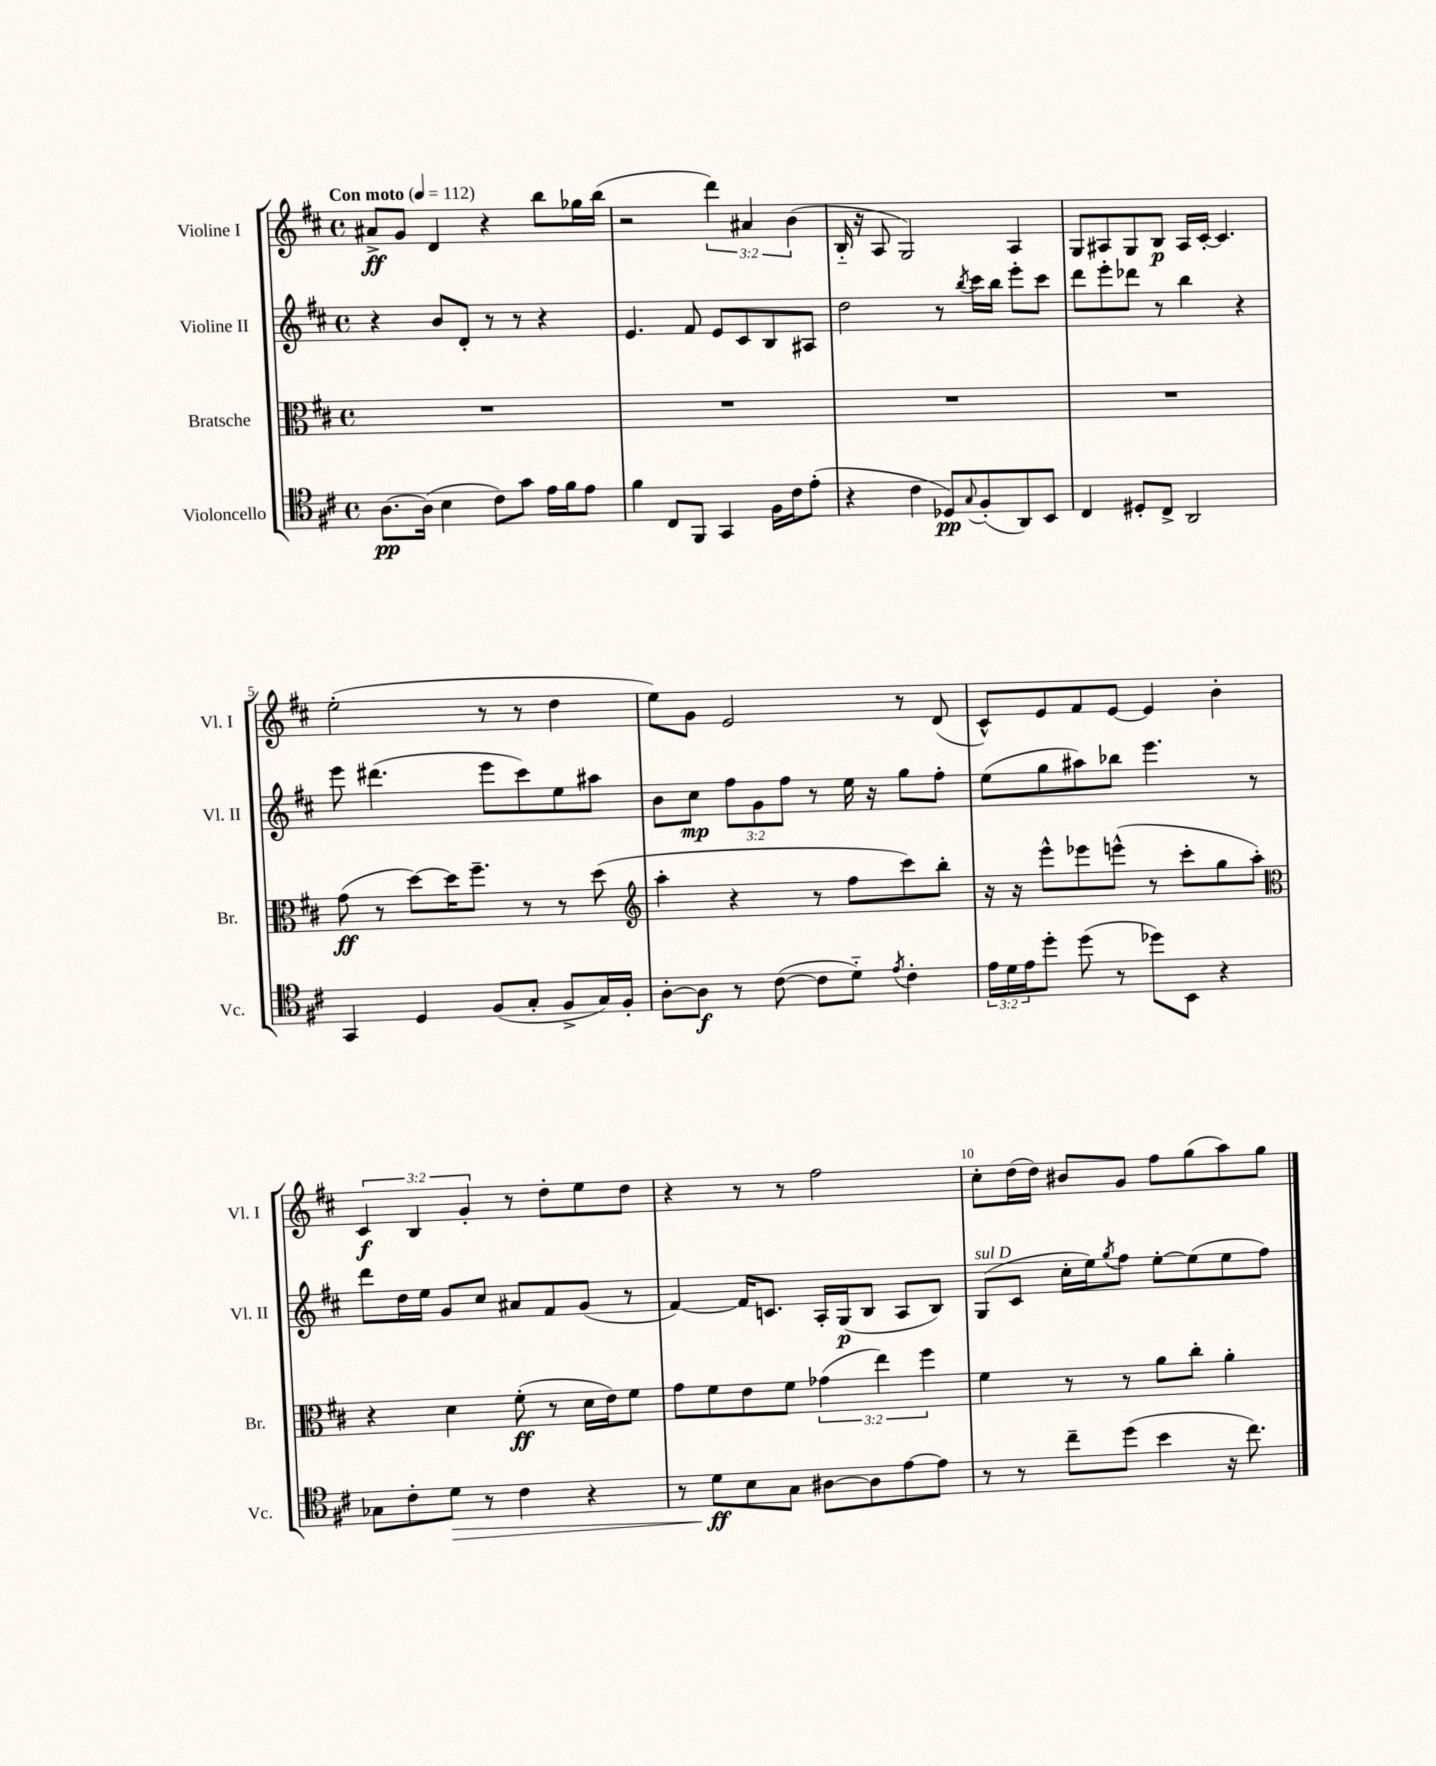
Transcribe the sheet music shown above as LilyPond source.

<<
\new StaffGroup <<
\new Staff = "s0" \with { instrumentName = "Violine I" shortInstrumentName = "Vl. I" } {
    \clef treble \key d \major \defaultTimeSignature \time 4/4 \override Staff.TupletNumber.text = #tuplet-number::calc-fraction-text \tempo "Con moto" 4 = 112
    ais'8->\ff g'8 d'4 r4 b''8 ges''16 b''16( |
    r2 \tuplet 3/2 { d'''4) ais'4 b'4( } |
    b16-_ r16 a8 g2) a4 |
    g8 ais8 g8 b8\p ais16 cis'16~-. cis'4. |
    e''2-.( r8 r8 d''4 |
    e''8) g'8 e'2 r8 d'8( |
    cis'8-^) e'8 fis'8 e'8~ e'4 b'4-. |
    \tuplet 3/2 { cis'4\f b4 g'4-. } r8 d''8-. e''8 d''8 |
    r4 r8 r8 fis''2 |
    cis''8-. d''16( d''16) bis'8 g'8 fis''8 g''8( a''8) g''8 \bar "|." |
}
\new Staff = "s1" \with { instrumentName = "Violine II" shortInstrumentName = "Vl. II" } {
    \clef treble \key d \major \defaultTimeSignature \time 4/4 \override Staff.TupletNumber.text = #tuplet-number::calc-fraction-text
    r4 b'8 d'8-. r8 r8 r4 |
    e'4. fis'8 e'8 cis'8 b8 ais8 |
    d''2 r8 \acciaccatura { b''8 } cis'''16 b''16 e'''8-. cis'''8 |
    d'''8 e'''8-. des'''8 r8 b''4 r4 |
    e'''8 dis'''4.( e'''8 cis'''8) e''8 ais''8 |
    b'8 cis''8\mp \tuplet 3/2 { fis''8 g'8 fis''8 } r8 e''16 r16 g''8 fis''8-. |
    e''8( g''8 ais''8) bes''8 e'''4. r8 |
    d'''8 d''16 e''16 g'8 cis''8 ais'8 fis'8 g'8( r8 |
    fis'4~) fis'16 c'8. a16-. g16\p( b8 a8 b8) |
    g8^\markup { \italic "sul D" }( cis'8 cis''16-. e''16) \acciaccatura { g''8 } fis''8 e''8~-. e''8( e''8 fis''8) \bar "|." |
}
\new Staff = "s2" \with { instrumentName = "Bratsche" shortInstrumentName = "Br." } {
    \clef alto \key d \major \defaultTimeSignature \time 4/4 \override Staff.TupletNumber.text = #tuplet-number::calc-fraction-text
    R1 |
    R1 |
    R1 |
    R1 |
    g'8\ff( r8 d''8~) d''16 fis''8.-- r8 r8 d''8( |
    \clef treble a''4-. r4 r8 fis''8 cis'''8) b''8-. |
    r16 r16 e'''8-^ ees'''8 e'''8-^( r8 cis'''8-. g''8 a''8-.) |
    \clef alto r4 d'4 fis'8-.\ff( r8 d'16 e'16) fis'8 |
    g'8 fis'8 e'8 fis'8 \tuplet 3/2 { ges'4( e''4) fis''4 } |
    fis'4 r8 r8 a'8 cis''8-. a'4-. \bar "|." |
}
\new Staff = "s3" \with { instrumentName = "Violoncello" shortInstrumentName = "Vc." } {
    \clef tenor \key d \major \defaultTimeSignature \time 4/4 \override Staff.TupletNumber.text = #tuplet-number::calc-fraction-text
    a8.~\pp a16( b4 cis'8) g'8 e'16 fis'16 e'8 |
    fis'4 cis8 fis,8 g,4 fis16 cis'16 e'8-.( |
    r4 cis'4 des8\pp) \appoggiatura { g8 } fis8-.( a,8) b,8 |
    cis4 dis8-. cis8-> a,2 |
    g,4 d4 fis8( g8-. fis8-> g16) fis16-. |
    a8~-. a8\f r8 cis'8~( cis'8 d'8-_) \acciaccatura { e'8 } cis'4-. |
    \tuplet 3/2 { e'16 d'16 e'16 } d''8-. d''8( r8 des''8) b,8 r4 |
    ges8 cis'8-. d'8\> r8 cis'4 r4 |
    r8 d'8\ff\! b8 g8 ais8~ ais8 e'8~ e'8 |
    r8 r8 cis''8-- d''8( b'4 r16 cis''8.) \bar "|." |
}
>>
>>
\layout { \context { \Score \override BarNumber.break-visibility = ##(#f #t #t) barNumberVisibility = #(every-nth-bar-number-visible 5) } }
